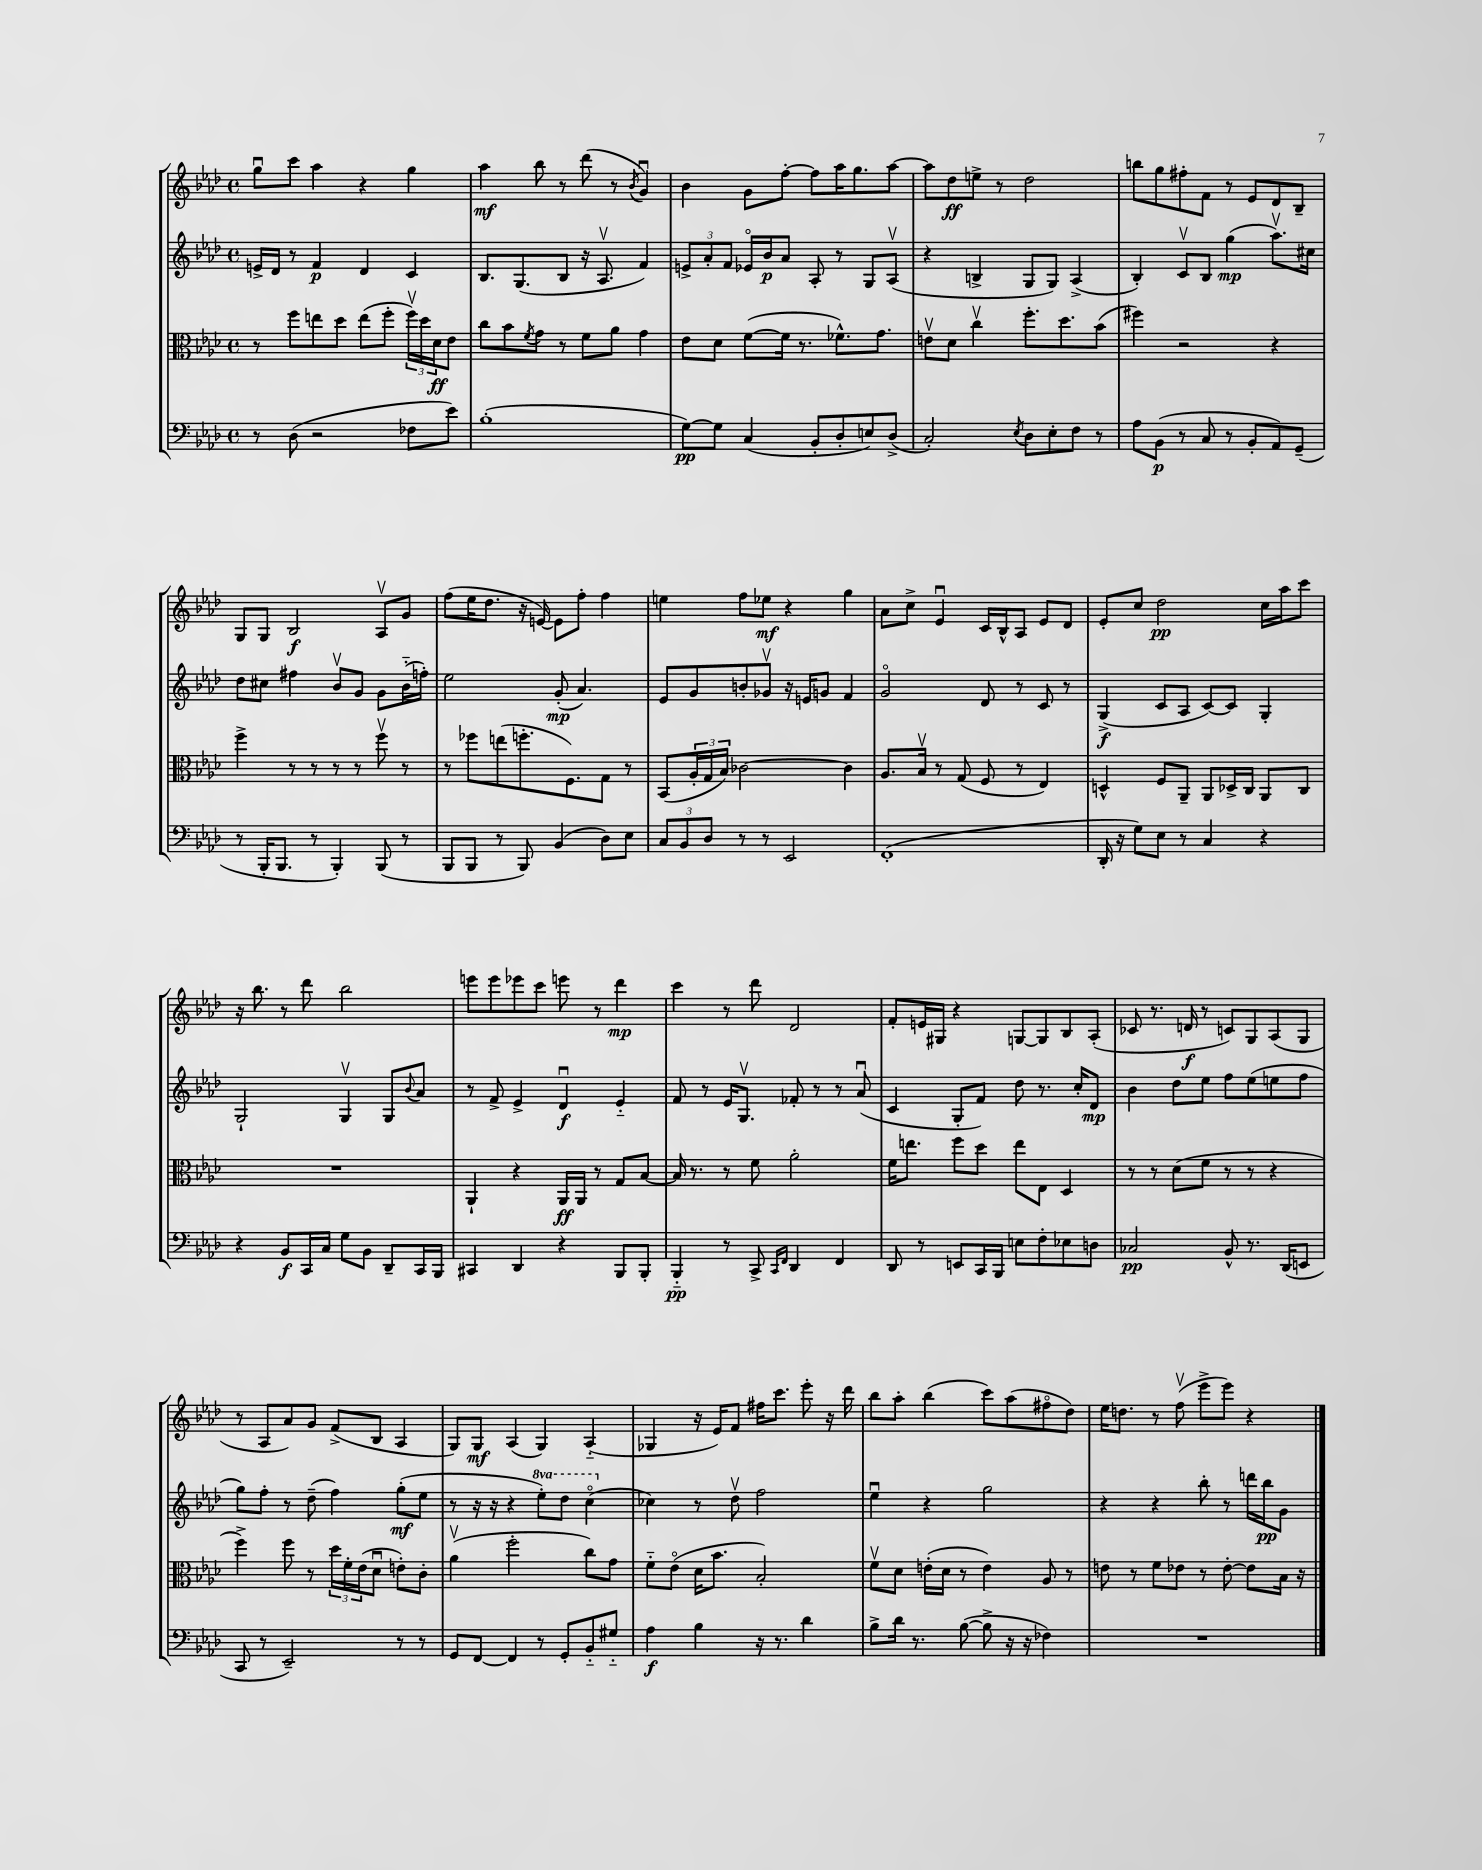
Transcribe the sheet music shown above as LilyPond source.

<<
\new StaffGroup <<
\new Staff = "s0" {
    \clef treble \key aes \major \defaultTimeSignature \time 4/4
    g''8\downbow c'''8 aes''4 r4 g''4 |
    aes''4\mf bes''8 r8 des'''8( r8 \acciaccatura { bes'8 } g'4\downbow) |
    bes'4 g'8 f''8~-. f''8 aes''16 g''8. aes''8~ |
    aes''8 des''8\ff e''8-> r8 des''2 |
    b''8 g''8 fis''8-. f'8 r8 ees'8 des'8 bes8-- |
    g8 g8 bes2\f aes8\upbow g'8 |
    f''8( ees''16 des''8. r16 e'16~) e'8 f''8-. f''4 |
    e''4 f''8 ees''8\mf r4 g''4 |
    aes'8 c''8-> ees'4\downbow c'16 bes16-^ aes8 ees'8 des'8 |
    ees'8-. c''8 des''2\pp c''16 aes''16 c'''8 |
    r16 bes''8. r8 des'''8 bes''2 |
    e'''8 e'''8 ees'''8 c'''8 e'''8 r8 des'''4\mp |
    c'''4 r8 des'''8 des'2 |
    f'8-. e'16 gis16 r4 g8~ g8 bes8 aes8-.( |
    ces'8 r8. d'16\f r8 c'8) g8 aes8( g8 |
    r8 aes8 aes'8) g'8 f'8->( bes8 aes4 |
    g8) g8\mf aes4( g4) aes4-_( |
    ges4 r16 ees'16) f'8 fis''16 c'''8. ees'''8-. r16 des'''16 |
    bes''8 aes''8-. bes''4( c'''8) aes''8( fis''8\flageolet des''8) |
    ees''16 d''8. r8 f''8\upbow( ees'''8-> ees'''8) r4 \bar "|." |
}
\new Staff = "s1" {
    \clef treble \key aes \major \defaultTimeSignature \time 4/4 \set Staff.ottavationMarkups = #ottavation-simple-ordinals
    e'16-> des'16 r8 f'4\p des'4 c'4 |
    bes8. g8.( bes8 r16 aes8.\upbow f'4) |
    \tuplet 3/2 { e'8-> aes'8-. f'8 } ees'16\flageolet bes'16\p aes'8 aes8-. r8 g8 aes8\upbow( |
    r4 b4-> g8 g8) aes4->( |
    bes4-.) c'8\upbow bes8 g''4\mp( aes''8.\upbow) cis''16 |
    des''8 cis''8 fis''4 bes'8\upbow g'8 g'8 bes'16-_( f''16-.) |
    ees''2 g'8-.\mp( aes'4.) |
    ees'8 g'8 b'8-. ges'8\upbow r16 e'16 g'8 f'4 |
    g'2\flageolet des'8 r8 c'8 r8 |
    g4->\f( c'8 aes8 c'8~) c'8 g4-. |
    g2-! g4\upbow g8 \appoggiatura { bes'8 } aes'8 |
    r8 f'8-> ees'4-> des'4\downbow\f ees'4-_ |
    f'8 r8 ees'16 g8.\upbow fes'8-. r8 r8 aes'8\downbow( |
    c'4 g8-. f'8) des''8 r8. c''16-. des'8\mp |
    bes'4 des''8 ees''8 f''8 ees''8( e''8 f''8 |
    g''8) f''8-. r8 des''8--( f''4) g''8-.\mf( ees''8 |
    r8 r16 r16 r4 \ottava #1 ees'''8-.) des'''8 c'''4\flageolet( \ottava #0 |
    ces''4) r8 des''8\upbow f''2 |
    ees''4\downbow r4 g''2 |
    r4 r4 bes''8-. r8 d'''16 bes''16\pp g'8 \bar "|." |
}
\new Staff = "s2" {
    \clef alto \key aes \major \defaultTimeSignature \time 4/4
    r8 f''8 e''8 des''8 e''8( f''8-. \tuplet 3/2 { f''16\upbow) des''16 des'16\ff } ees'8 |
    c''8 bes'8 \acciaccatura { f'8 } g'8 r8 f'8 aes'8 g'4 |
    ees'8 des'8 f'8~( f'16 r8. fes'8.-^) g'8. |
    e'8\upbow des'8 c''4\upbow f''8.-. des''8. bes'8( |
    fis''4) r2 r4 |
    f''4-> r8 r8 r8 r8 f''8\upbow r8 |
    r8 fes''8 e''8( f''8.-. f8.) g8 r8 |
    bes,8( \tuplet 3/2 { aes16-. g16 bes16) } ces'2~ ces'4 |
    aes8. bes16\upbow r8 g8( f8 r8 ees4) |
    d4-^ f8 aes,8-- aes,8 des16-> c16 aes,8 c8 |
    R1 |
    aes,4-! r4 aes,16\ff aes,16 r8 g8 bes8~ |
    bes16 r8. r8 f'8 aes'2-. |
    f'16 e''8. f''8 des''8 e''8 ees8 des4 |
    r8 r8 des'8( f'8 r8 r8 r4 |
    f''4->) f''8 r8 \tuplet 3/2 { des''16 f'16-. ees'16( } des'8\downbow e'8-.) c'8-. |
    aes'4\upbow( f''2-. c''8) g'8 |
    f'8-_ ees'8\flageolet( des'16 bes'8. bes2-.) |
    f'8\upbow des'8 e'16-.( des'16 r8 e'4) aes8 r8 |
    e'8 r8 f'8 ees'8 r8 ees'8~-. ees'8 bes16 r16 \bar "|." |
}
\new Staff = "s3" {
    \clef bass \key aes \major \defaultTimeSignature \time 4/4
    r8 des8( r2 fes8 ees'8) |
    bes1-.( |
    g8~\pp) g8 c4( bes,8-. des8-. e8) des8->( |
    c2-.) \acciaccatura { ees8 } des8 ees8-. f8 r8 |
    aes8 bes,8\p( r8 c8 r8 bes,8-. aes,8) g,8--( |
    r8 bes,,16-. bes,,8. r8 bes,,4-.) bes,,8( r8 |
    bes,,8 bes,,8 r8 bes,,8) bes,4( des8) ees8 |
    \tuplet 3/2 { c8 bes,8 des8 } r8 r8 ees,2 |
    f,1-.( |
    des,16-. r16 g8) ees8 r8 c4 r4 |
    r4 bes,8\f c,16 c16 g8 bes,8 des,8-- c,16 bes,,16 |
    cis,4 des,4 r4 bes,,8 bes,,8-. |
    bes,,4-_\pp r8 c,8-> \grace { c,16 f,16 } des,4 f,4 |
    des,8 r8 e,8 c,16 bes,,16 e8 f8-. ees8 d8 |
    ces2\pp bes,8-^ r8. des,16( e,8 |
    c,8 r8 ees,2--) r8 r8 |
    g,8 f,8~ f,4 r8 g,8-. bes,8-_ gis8-_ |
    aes4\f bes4 r16 r8. des'4 |
    bes8-> des'16 r8. bes8~( bes8-> r16 r16 fes4) |
    R1 \bar "|." |
}
>>
>>
\layout { \context { \Score \remove "Bar_number_engraver" } }
